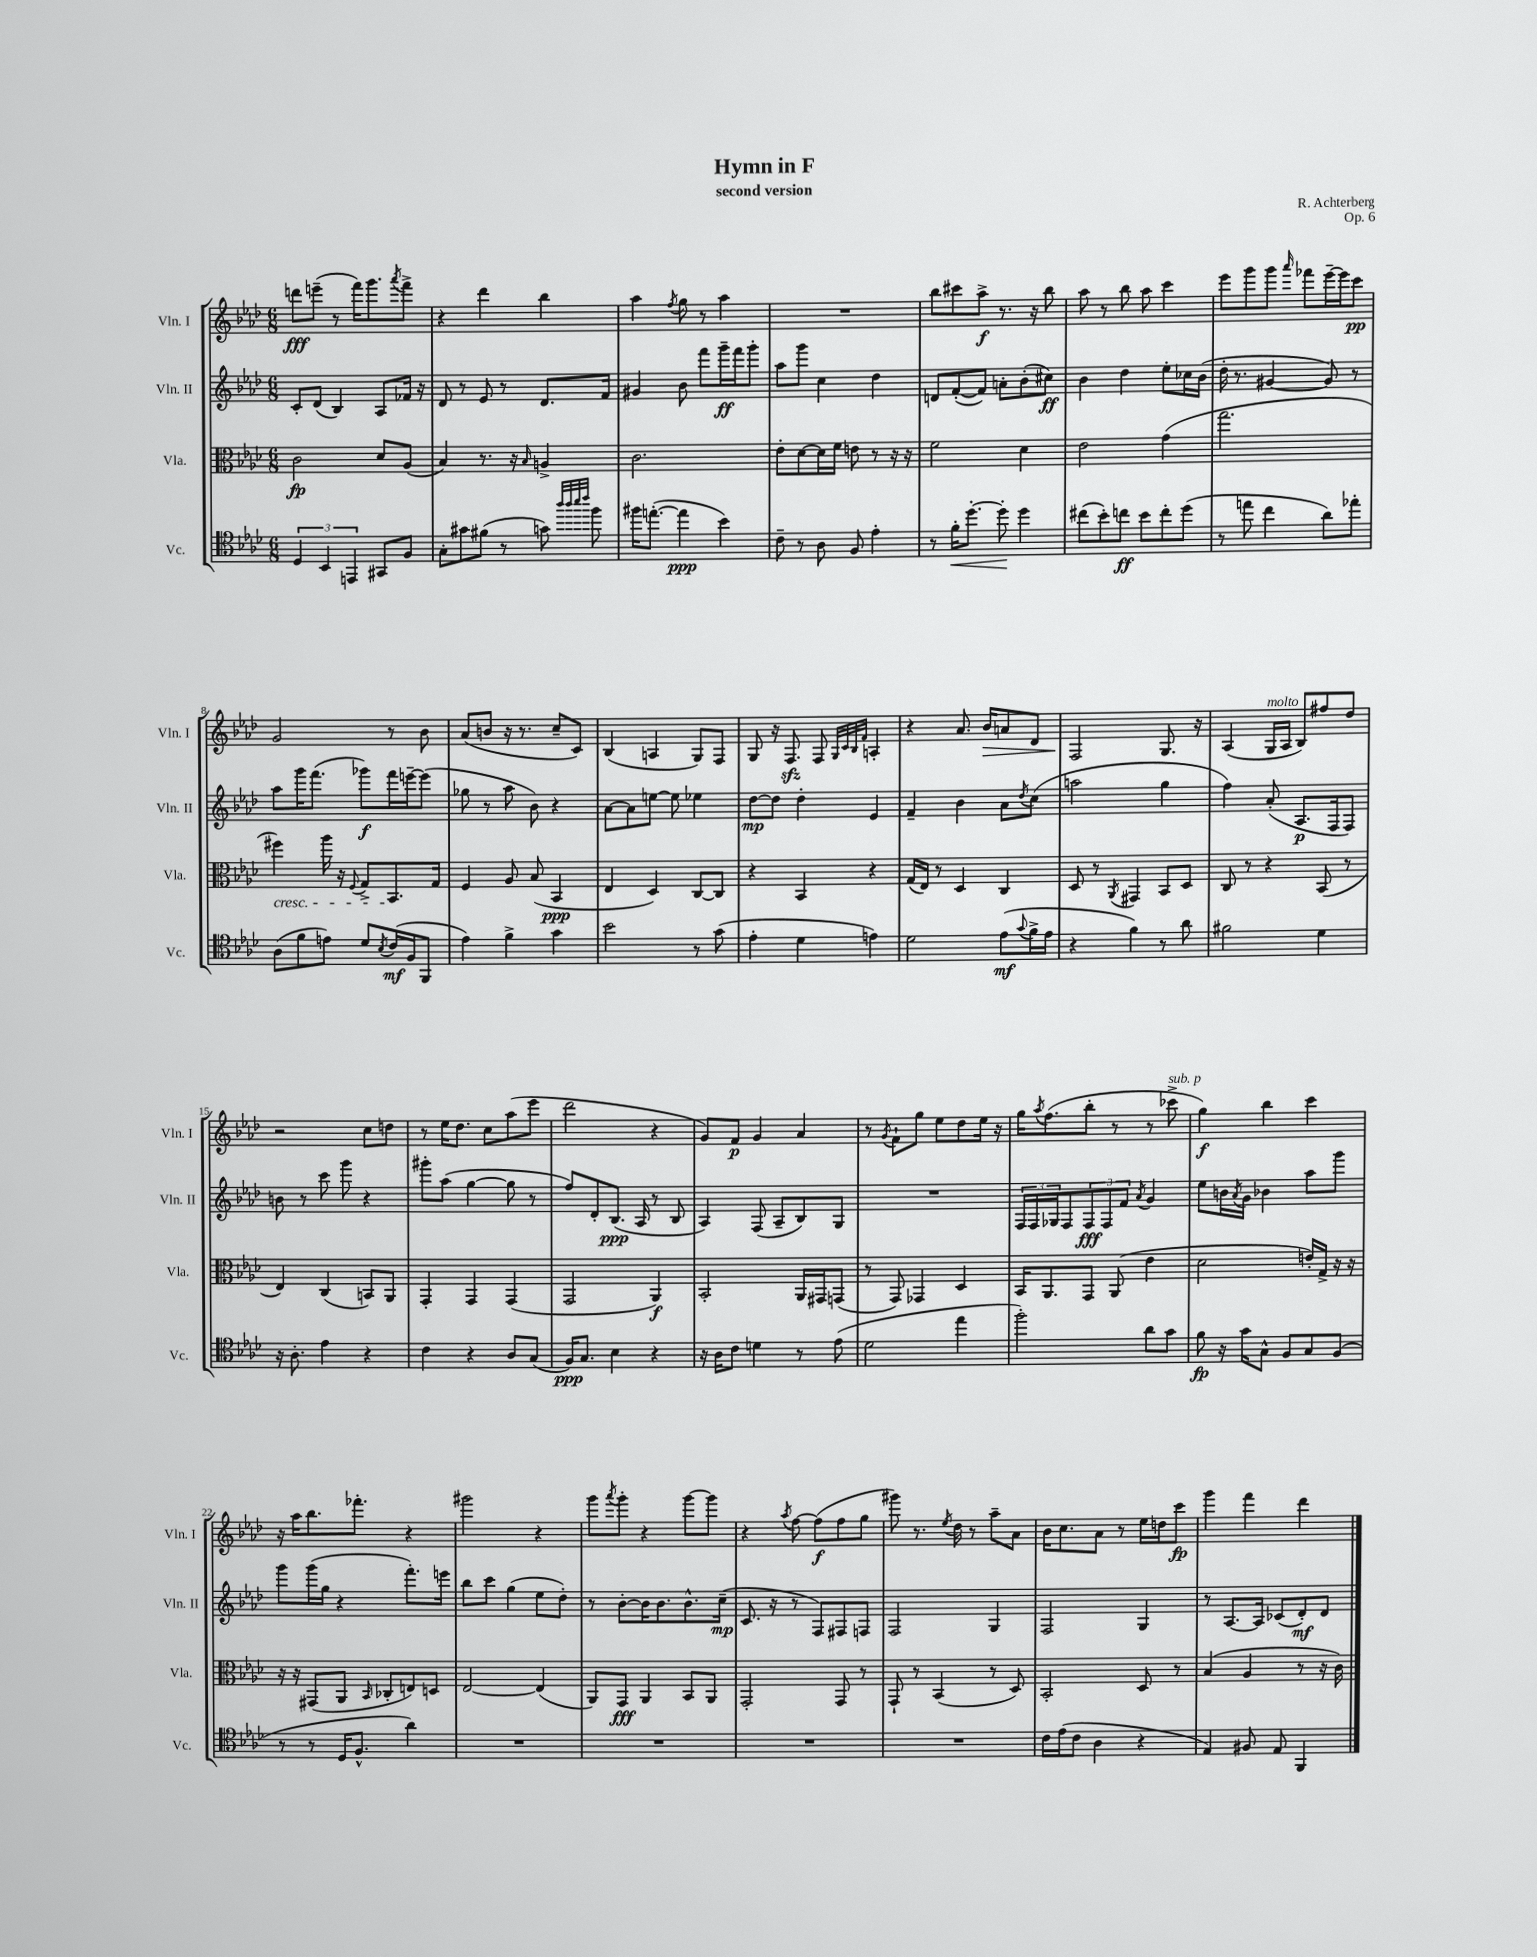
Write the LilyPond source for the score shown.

\header { title = "Hymn in F" composer = "R. Achterberg" subtitle = "second version" opus = "Op. 6" }
<<
\new StaffGroup <<
\new Staff = "s0" \with { instrumentName = "Vln. I" shortInstrumentName = "Vln. I" } {
    \clef treble \key aes \major \numericTimeSignature \time 6/8
    d'''8\fff e'''8--( r8 f'''16) g'''8. \acciaccatura { aes'''8 } f'''8-> |
    r4 des'''4 bes''4 |
    aes''4 \acciaccatura { f''8 } g''8 r8 aes''4 |
    R2. |
    bes''8 cis'''8 aes''8->\f r8. r16 bes''8 |
    aes''8 r8 bes''8 aes''8 c'''4 |
    ees'''8 g'''8 g'''8 \grace { aes'''16 } fes'''8 ees'''16~-- ees'''16 c'''8\pp |
    g'2 r8 bes'8 |
    aes'8( b'8 r16 r8. c''8-- c'8) |
    bes4( a4 g8) f8 |
    g8 r16 f8.\sfz f8 \grace { g32 c'32 bes32 f'32 } a4-. |
    r4 aes'8. bes'16\> a'8 des'8 |
    f2\! g8. r16 |
    aes4( g16^\markup { \italic "molto" } aes16 bes8) fis''8 des''8 |
    r2 c''8 d''8 |
    r8 ees''16 des''8. c''8 aes''8( ees'''8 |
    des'''2 r4 |
    g'8) f'8\p g'4 aes'4 |
    r8 \acciaccatura { g'8 } f'8-! g''8 ees''8 des''8 ees''16 r16 |
    g''16 \acciaccatura { aes''8 } f''8.( bes''8-. r8 r8 ces'''8->^\markup { \italic "sub. p" } |
    g''4\f) bes''4 c'''4 |
    r16 aes''16 bes''8. fes'''8.-. r4 |
    gis'''2 r4 |
    g'''8 \acciaccatura { aes'''8 } g'''8-. r4 g'''8~ g'''8 |
    r4 \acciaccatura { aes''8 } f''8~ f''8\f( f''8 g''8 |
    gis'''8) r8. \acciaccatura { ees''8 } des''16 r8 aes''8-- aes'8 |
    bes'16 c''8. aes'8 r8 ees''16 d''16 c'''8\fp |
    g'''4 f'''4 des'''4 \bar "|." |
}
\new Staff = "s1" \with { instrumentName = "Vln. II" shortInstrumentName = "Vln. II" } {
    \clef treble \key aes \major \numericTimeSignature \time 6/8
    c'8-. des'8( bes4) aes8 fes'16 r16 |
    des'8 r8 ees'8 r8 des'8. f'16 |
    gis'4 bes'8 f'''8 g'''16--\ff f'''16 g'''8-. |
    aes''8 g'''8 c''4 des''4 |
    d'8 f'8~-.( f'8) a'8-. bes'8-.( cis''8\ff) |
    bes'4 des''4 ees''8-. ces''16 bes'16( |
    des''16-. r8. gis'4~ gis'8) r8 |
    aes''8 g'''16 f'''8.( ges'''8\f) f'''16 e'''16~-- e'''8( |
    ges''8 r8 aes''8 bes'8) r4 |
    aes'8~ aes'8 e''8~ e''8 ees''4 |
    des''8~\mp des''8 des''4-. ees'4 |
    f'4-- bes'4 aes'8 \acciaccatura { des''8 } c''8( |
    a''2 g''4 |
    f''4) aes'8-.( aes8.\p f16 f8) |
    b'8 r8 c'''8 g'''8 r4 |
    gis'''8-. aes''8( g''4~ g''8 r8 |
    f''8) des'8-. bes8.\ppp( aes16 r8 bes8 |
    aes4) f8( aes8-- bes8) g8 |
    R2. |
    \tuplet 3/2 { f16 f16 ges16 } f8 \tuplet 3/2 { f8\fff f8 f'8 } \acciaccatura { aes'8 } g'4 |
    ees''8 b'16 \acciaccatura { aes'8 } g'16 bes'4 aes''8 g'''8 |
    g'''8 g'''16( g''16 r4 f'''8.-.) e'''16 |
    bes''8 c'''8 g''4( ees''8 des''8-.) |
    r8 bes'8~-. bes'16 bes'8. bes'8.-^ c''16--\mp( |
    c'8. r16 r8 f8) fis8 f8 |
    f2 g4 |
    f2 g4 |
    r8 aes8.~ aes16 ces'8( des'8-.\mf) des'8 \bar "|." |
}
\new Staff = "s2" \with { instrumentName = "Vla." shortInstrumentName = "Vla." } {
    \clef alto \key aes \major \numericTimeSignature \time 6/8
    c'2\fp des'8 aes8( |
    bes4) r8. r16 \grace { bes16 } a4-> |
    c'2. |
    ees'8-. des'8~ des'16 f'16 e'8 r8 r16 r16 |
    f'2 des'4 |
    ees'2 g'4( |
    g''2. |
    fis''4\cresc) aes''16 r16 \appoggiatura { f8 } g8-> bes,8.\! g16 |
    f4 aes8 bes8( bes,4\ppp |
    ees4 des4) c8~ c8 |
    r4 bes,4 r4 |
    g16( ees16) r8 des4 c4 |
    des8 r8 \acciaccatura { aes,8 } gis,4 bes,8 des8 |
    c8 r8 r4 bes,8( r8 |
    ees4) c4( b,8) aes,8 |
    g,4-. g,4 g,4( |
    g,2 aes,4\f) |
    bes,2-. aes,16 gis,16 g,8( |
    r8 g,8) ges,4 des4 |
    bes,16 aes,8. g,8 aes,8( ees'4 |
    des'2 e'16-.) g16-> r16 r16 |
    r16 r16 gis,8( aes,8 \grace { bes,16 } ces8-. e8) d8 |
    ees2~ ees4( |
    aes,8) g,8\fff aes,4 bes,8 aes,8 |
    g,2-. g,8 r8 |
    g,8-! r8 bes,4( r8 des8) |
    bes,2-. des8 r8 |
    bes4( aes4 r8 r16 c'16) \bar "|." |
}
\new Staff = "s3" \with { instrumentName = "Vc." shortInstrumentName = "Vc." } {
    \clef tenor \key aes \major \numericTimeSignature \time 6/8
    \tuplet 3/2 { des4 bes,4 e,4 } gis,8 f8 |
    g8-. gis'8 fis'8( r8 g'8) \grace { aes''32 aes''32 bes''32 c'''32 } f''8 |
    fis''16 e''8.~-.( e''4\ppp bes'4) |
    c'8-- r8 aes8 f8 ees'4-. |
    r8 f'16-.\< des''8.~-. des''8-.\! des''4 |
    cis''8( bes'8-.) c''8\ff bes'8 c''8-. des''8( |
    r8 e''8 c''4 aes'8) ees''8-. |
    aes8( f'8 e'8) des'8 \acciaccatura { bes8 } c'16\mf( f16 f,8 |
    ees'4) f'4-> g'4 |
    bes'2 r8 g'8( |
    ees'4-. des'4 e'4) |
    des'2 ees'8\mf( \appoggiatura { g'8 } f'16-> ees'16 |
    r4 f'4) r8 aes'8 |
    fis'2 des'4 |
    r16 aes8.-. ees'4 r4 |
    c'4 r4 aes8 g8( |
    f16\ppp) g8. bes4 r4 |
    r16 aes16 c'8 d'4 r8 ees'8( |
    des'2 ees''4 |
    f''2-.) aes'8 g'8 |
    f'8\fp r16 g'16 g8-^ f8 g8 f8( |
    r8 r8 des16 f8.-^ aes'4) |
    R2. |
    R2. |
    R2. |
    R2. |
    c'16 ees'16( c'8 aes4 r4 |
    ees4) fis8 ees8 f,4 \bar "|." |
}
>>
>>
